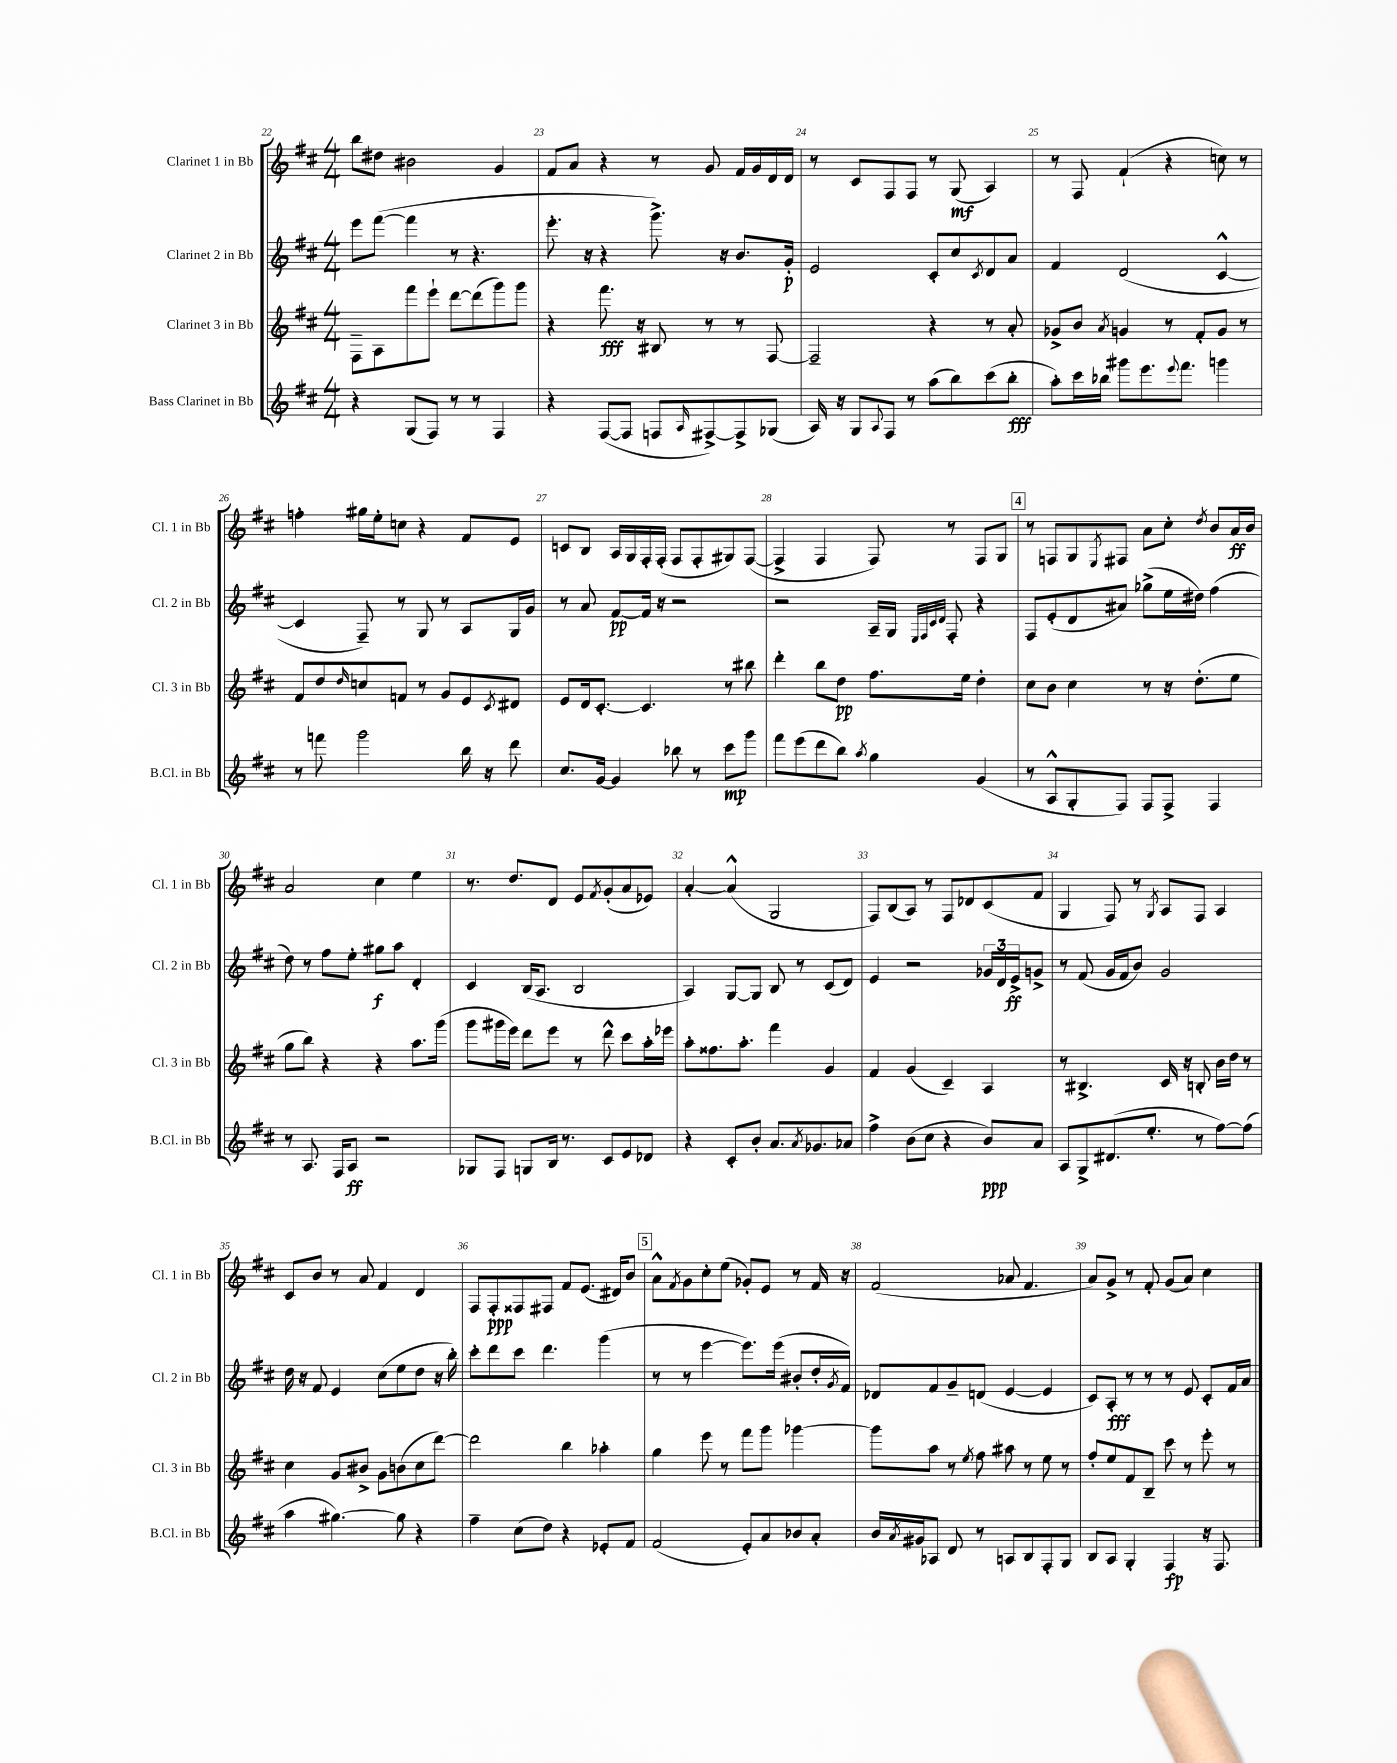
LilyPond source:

<<
\new StaffGroup <<
\new Staff = "s0" \with { instrumentName = "Clarinet 1 in Bb" shortInstrumentName = "Cl. 1 in Bb" } {
    \clef treble \key d \major \numericTimeSignature \time 4/4
    b''8 dis''8 bis'2 g'4 |
    fis'8 a'8 r4 r8 g'8 fis'16 g'16 d'16 d'16 |
    r8 cis'8 fis8 fis8 r8 g8\mf( a4) |
    r8 fis8 fis'4-!( r4 c''8) r8 |
    f''4-. gis''16 e''16-. c''8 r4 fis'8 e'8 |
    c'8 b8 a16 g16 fis16-. fis16-.( fis8 fis8-. gis8) fis8~( |
    fis4-> fis4 fis8) r8 fis8 g8 |
    \mark \markup { \box "4" } r8 f8 g8 \acciaccatura { e8 } fis8 a'8 cis''8-. \acciaccatura { d''8 } b'8 a'16\ff b'16 |
    a'2 cis''4 e''4 |
    r8. d''8. d'8 e'8 \acciaccatura { fis'8 } g'8-.( a'8 ees'8) |
    a'4~-. a'4-^( g2 |
    fis8) b8( a8) r8 fis8 des'8 cis'8( fis'8 |
    g4 fis8) r8 \acciaccatura { g8 } a8 fis8 a4 |
    cis'8 b'8 r8 a'8 fis'4 d'4 |
    fis8 fis8-.\ppp fisis8 fis8 fis'8 e'8.( dis'16) b'8 |
    \mark \markup { \box "5" } a'8-^ \acciaccatura { fis'8 } g'8 cis''8-. e''8( ges'8-.) e'8 r8 fis'16 r16 |
    fis'2( aes'8 fis'4. |
    a'8) g'8-> r8 fis'8-. g'8( a'8) cis''4 \bar "|." |
}
\new Staff = "s1" \with { instrumentName = "Clarinet 2 in Bb" shortInstrumentName = "Cl. 2 in Bb" } {
    \clef treble \key d \major \numericTimeSignature \time 4/4
    e'''8 fis'''8~( fis'''4 r8 r4. |
    e'''8.-. r16 r4 g'''8.->) r16 b'8. g'16-.\p |
    e'2 cis'8-. cis''8 \acciaccatura { cis'8 } d'8 a'8 |
    fis'4 d'2( cis'4~-^ |
    cis'4 fis8--) r8 g8 r8 a8 g16 g'16 |
    r8 a'8 fis'8~\pp fis'16 r16 r2 |
    r2 a16-- g16 \grace { e32 fis32 cis'32 d'32 } fis8-. r4 |
    \mark \markup { \box "4" } fis8 e'8-.( d'8 ais'8) ges''8->( e''16 dis''16) fis''4( |
    d''8) r8 fis''8 e''8-. gis''8\f a''8 d'4-. |
    cis'4 b16( a8. b2 |
    a4) g8~ g8 b8 r8 cis'8( d'8) |
    e'4 r2 \tuplet 3/2 { ges'16 d'16 e'16->\ff } g'8-> |
    r8 fis'8( g'16 fis'16 b'8) g'2 |
    d''16 r16 fis'8 e'4 cis''8( e''8 d''8 r16 b''16-.) |
    cis'''8-. d'''8 cis'''8 d'''4. g'''4( |
    \mark \markup { \box "5" } r8 r8 e'''4~ e'''8.) e'''16( bis'8-. d''16-. \acciaccatura { g'8 } fis'16) |
    des'8 fis'8 g'8-- d'8( e'4~ e'4 |
    cis'8) a8-.\fff r8 r8 r8 e'8 cis'8-. fis'16 a'16 \bar "|." |
}
\new Staff = "s2" \with { instrumentName = "Clarinet 3 in Bb" shortInstrumentName = "Cl. 3 in Bb" } {
    \clef treble \key d \major \numericTimeSignature \time 4/4
    fis8-- a8 fis'''8 e'''8-! d'''8~ d'''8( g'''8) g'''8 |
    r4 fis'''8.\fff r16 bis8 r8 r8 fis8~ |
    fis2-- r4 r8 a'8-. |
    ges'8-> b'8 \acciaccatura { a'8 } g'4 r8 fis'8-. g'8 r8 |
    fis'8 d''8 \grace { d''16 } c''8 f'8 r8 g'8 e'8 \acciaccatura { cis'8 } dis'8 |
    e'8 d'16 cis'8.~-. cis'4. r8 bis''8 |
    d'''4-. b''8 d''8\pp fis''8. e''16 d''4-. |
    \mark \markup { \box "4" } cis''8 b'8 cis''4 r8 r16 d''8.-.( e''8 |
    g''8 b''8) r4 r4 a''8. g'''16( |
    g'''8 gis'''16 e'''16) d'''8 e'''8 r8 d'''8-^ cis'''8 a''16-. ees'''16 |
    a''8-. fisis''8. a''8.-. fis'''4 g'4 |
    fis'4 g'4( cis'4--) a4 |
    r8 bis4.-> cis'16 r16 b8-. b'16 d''16 r8 |
    cis''4 g'8 bis'8-> g'8 b'8( cis''8 d'''8~) |
    d'''2 b''4 aes''4-. |
    \mark \markup { \box "5" } g''4 e'''8 r8 fis'''8 g'''8 ges'''4~ |
    ges'''8 a''8 r8 \acciaccatura { e''8 } fis''8 ais''8 r8 e''8 r8 |
    fis''8-. e''8 fis'8 b8-- cis'''8 r8 e'''8-. r8 \bar "|." |
}
\new Staff = "s3" \with { instrumentName = "Bass Clarinet in Bb" shortInstrumentName = "B.Cl. in Bb" } {
    \clef treble \key d \major \numericTimeSignature \time 4/4
    r4 g8( fis8) r8 r8 fis4 |
    r4 fis8~( fis8 f8 \grace { a16 } fis8~->) fis8-> ges8( |
    a16) r16 g8 \appoggiatura { a8 } fis8 r8 a''8( b''8) cis'''8( b''8-.\fff |
    a''8-.) cis'''16 bes''16 gis'''8 e'''8. \appoggiatura { e'''8 } fis'''8. g'''4 |
    r8 f'''8 g'''2 b''16 r16 d'''8 |
    cis''8. g'16~ g'4 bes''8 r8 cis'''8\mp g'''8 |
    fis'''8 e'''8( d'''8 b''8) \acciaccatura { a''8 } g''4 g'4( |
    \mark \markup { \box "4" } r8 a8-^ g8-. fis8) fis8 fis8-> fis4 |
    r8 a8. fis16 a8\ff r2 |
    ges8 fis8 g8 b16 r8. cis'8 e'8 des'8 |
    r4 cis'8-. b'8-. a'8. \acciaccatura { a'8 } ges'8. aes'8 |
    fis''4-> b'8( cis''8 r4 b'8\ppp) a'8 |
    a8 g8-> dis'8.( e''8.-. r8 fis''8~) fis''8( |
    a''4 gis''4.~) gis''8 r4 |
    fis''4-- cis''8( d''8) r4 ees'8-. fis'8 |
    \mark \markup { \box "5" } fis'2( e'8-.) a'8 bes'8 a'8-. |
    b'16 \acciaccatura { a'8 } gis'16 aes8 d'8 r8 a8 b8 fis8-. g8 |
    b8 a8 g4-. fis4\fp r16 fis8. \bar "|." |
}
>>
>>
\layout { \context { \Score currentBarNumber = #22 \override BarNumber.break-visibility = ##(#f #t #t) barNumberVisibility = #all-bar-numbers-visible } }
